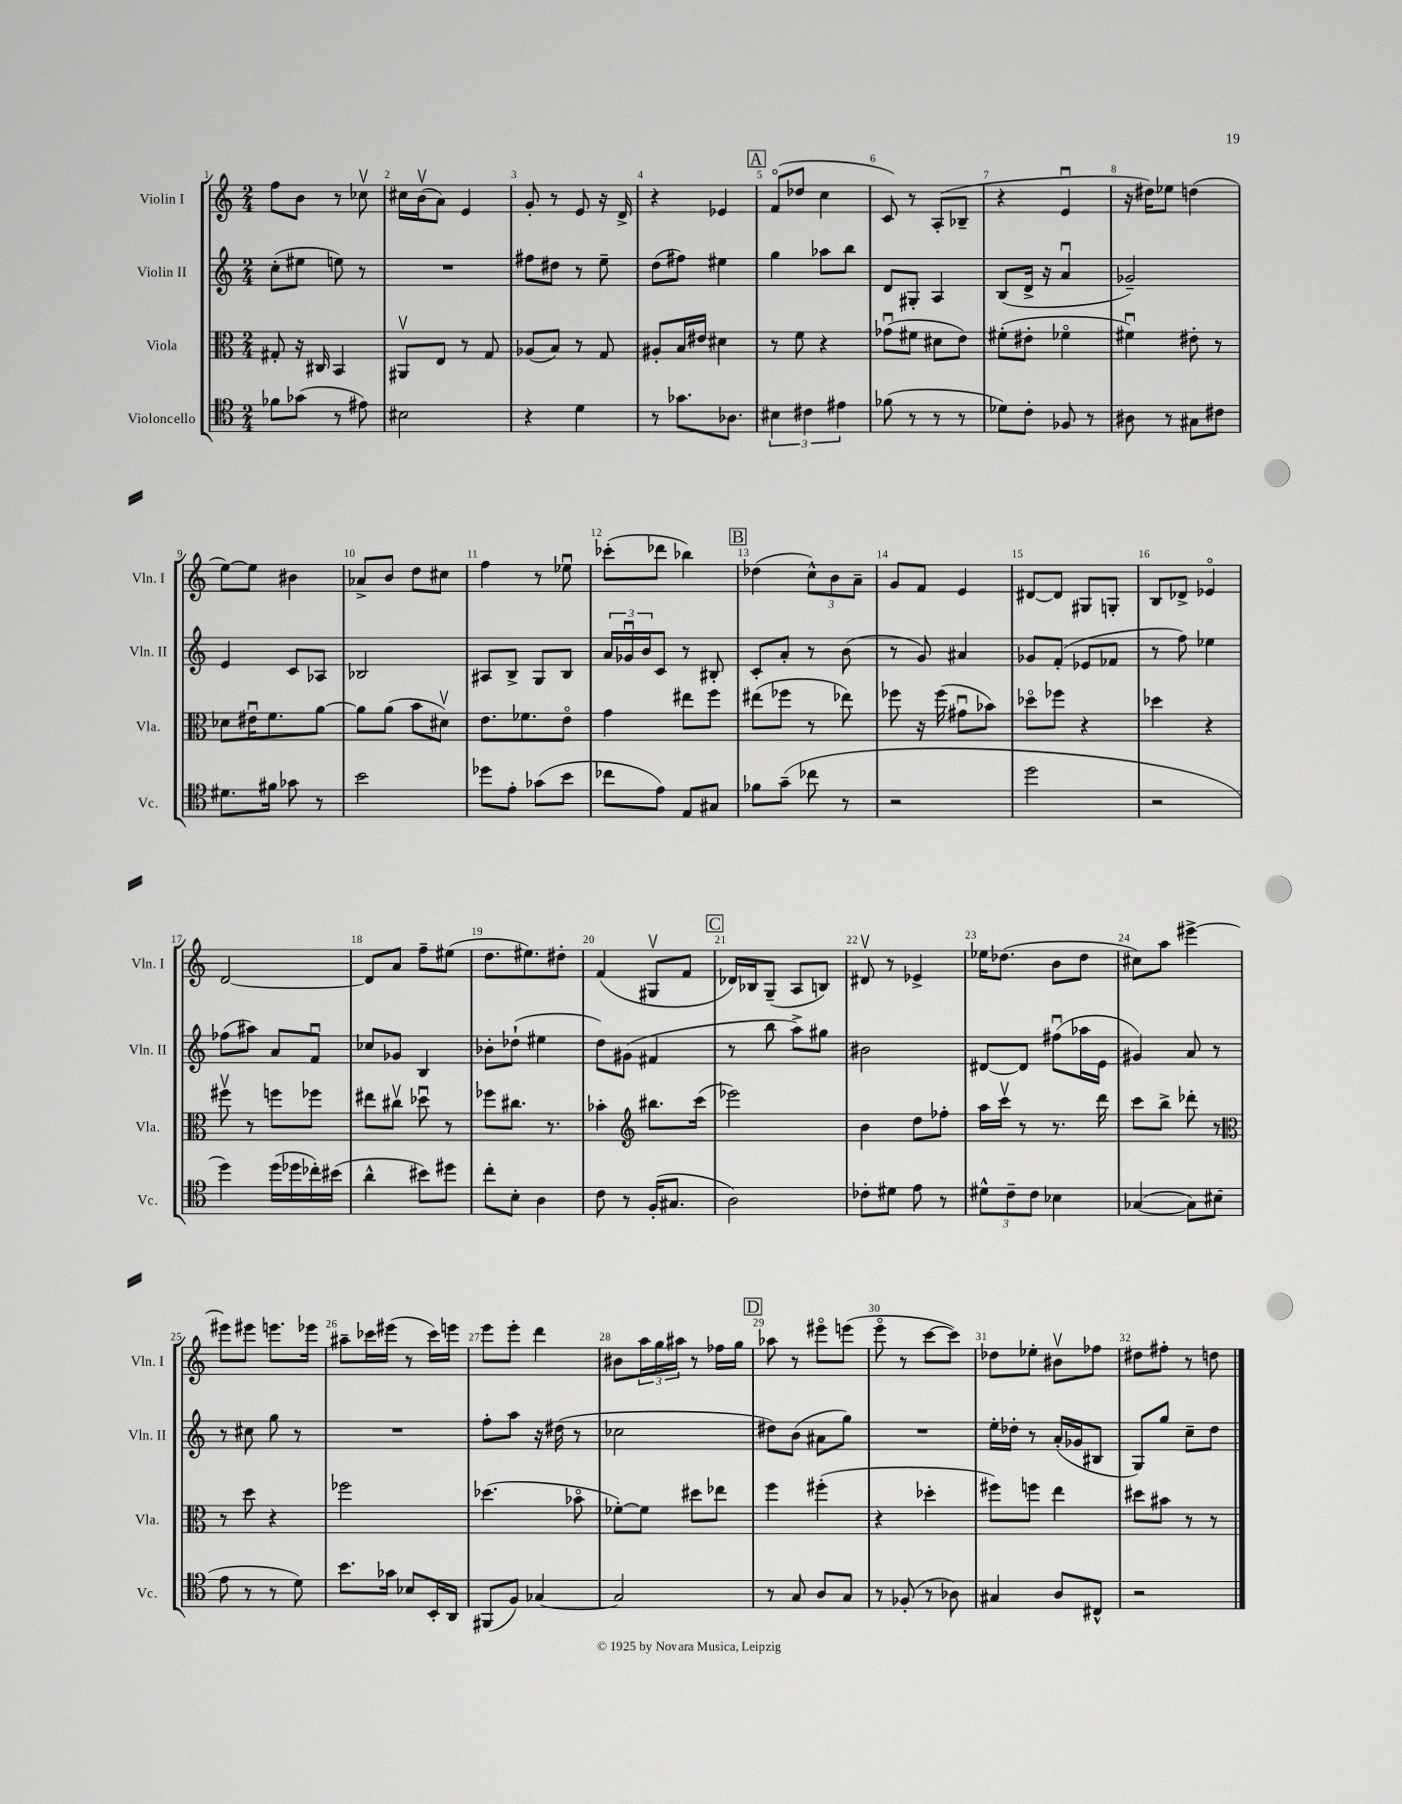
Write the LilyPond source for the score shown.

<<
\new StaffGroup <<
\new Staff = "s0" \with { instrumentName = "Violin I" shortInstrumentName = "Vln. I" } {
    \clef treble \key c \major \numericTimeSignature \time 2/4
    f''8 b'8 r8 ces''8\upbow |
    cis''16 b'16\upbow( a'8) e'4 |
    g'8-. r8 e'8 r16 d'16-> |
    r4 ees'4 |
    \mark \markup { \box "A" } f'8\flageolet( des''8 c''4 |
    c'8) r8 a8-.( bes8-- |
    r4 e'4\downbow |
    r16 dis''16) ees''8 d''4( |
    e''8~) e''8 bis'4 |
    aes'8-> b'8 d''8 cis''8 |
    f''4 r8 ees''8\downbow |
    ces'''8-.( des'''8 bes''4) |
    \mark \markup { \box "B" } des''4( \tuplet 3/2 { c''8-^) b'8 a'8-- } |
    g'8 f'8 e'4 |
    dis'8~ dis'8 gis8 g8-. |
    b8 des'8-> ees'4\flageolet |
    d'2~ |
    d'8 a'8 f''8-- eis''8( |
    d''8. eis''8.) dis''8-. |
    f'4( gis8\upbow f'8 |
    \mark \markup { \box "C" } des'16) bes16 g8--( a8 b8) |
    dis'8\upbow r8 ees'4-> |
    ees''16 des''8.( b'8 des''8 |
    cis''8) a''8 eis'''4~-> |
    eis'''8 eis'''8 e'''8. ees'''16 |
    ais''8-- ces'''16 eis'''16( r8 ces'''16) e'''16 |
    e'''8 e'''8-. d'''4 |
    bis'8 \tuplet 3/2 { a''16 g''16 ais''16 } r8 fes''16 g''16 |
    \mark \markup { \box "D" } aes''8 r8 eis'''8\flageolet e'''8( |
    e'''8\flageolet r8 c'''8~ c'''8) |
    des''8 ees''8-. bis'8\upbow fes''8 |
    dis''8 fis''8-. r8 d''8 \bar "|." |
}
\new Staff = "s1" \with { instrumentName = "Violin II" shortInstrumentName = "Vln. II" } {
    \clef treble \key c \major \numericTimeSignature \time 2/4
    c''8-.( eis''8 e''8) r8 |
    R2 |
    fis''8 dis''8 r8 e''8-- |
    d''8( fis''8) eis''4 |
    \mark \markup { \box "A" } g''4 aes''8 b''8 |
    d'8 gis8-. a4 |
    b8( d'16-> r16 a'4\downbow |
    ges'2--) |
    e'4 c'8 aes8 |
    bes2 |
    ais8 b8-> g8 b8 |
    \tuplet 3/2 { a'16 ges'16\downbow b'16 } c'8 r8 bis8-. |
    \mark \markup { \box "B" } c'8-. a'8-. r8 b'8( |
    r8 g'8) ais'4 |
    ges'8 f'8-.( ees'8 fes'8 |
    r8 f''8) ees''4 |
    fes''8( ais''8) a'8 f'8\downbow |
    ces''8 ges'8 b4 |
    bes'8-. des''8-!( eis''4 |
    d''8) gis'8( fis'4 |
    \mark \markup { \box "C" } r8 b''8 a''8->) gis''8 |
    bis'2 |
    dis'8~ dis'8 fis''8\downbow( aes''16 e'16 |
    gis'4) a'8 r8 |
    r8 cis''8 g''8 r8 |
    R2 |
    f''8-. a''8 r16 dis''16( r8 |
    ces''2 |
    \mark \markup { \box "D" } dis''8) b'8( ais'8 g''8) |
    R2 |
    e''16-. des''16-. r8 a'16-.( ges'16 bis8 |
    g8) g''8 c''8-- d''8 \bar "|." |
}
\new Staff = "s2" \with { instrumentName = "Viola" shortInstrumentName = "Vla." } {
    \clef alto \key c \major \numericTimeSignature \time 2/4
    gis8-. r16 cis16 b,4 |
    ais,8\upbow e8 r8 g8 |
    aes8( b8) r8 g8 |
    ais8-. b16 eis'16 dis'4 |
    \mark \markup { \box "A" } r8 f'8 r4 |
    ges'8\downbow( fis'8 dis'8 e'8) |
    fis'8-.( eis'8-. fes'4\flageolet |
    fis'4\downbow) eis'8-. r8 |
    des'8 eis'16\downbow f'8. a'8~ |
    a'8 a'8( b'8 dis'8\upbow) |
    e'8. fes'8. e'8\flageolet |
    g'4 eis''8 f''8 |
    \mark \markup { \box "B" } eis''8( fes''8 r8 ees''8) |
    fes''8 r16 fes''16( gis'8\downbow bes'8) |
    des''8\flageolet fes''8 r4 |
    des''4 r4 |
    fis''8\upbow r8 f''8 fes''8 |
    eis''8 cis''8\upbow des''8\downbow r8 |
    fes''8 cis''8. r8. |
    bes'4-. \clef treble bis''8. c'''16( |
    \mark \markup { \box "C" } ees'''2) |
    b'4 d''8 fes''8-. |
    a''16 c'''16\upbow r8 r8. d'''16 |
    c'''8 b''8-> des'''8-. r8 |
    \clef alto r8 d''8 r4 |
    fes''2 |
    des''4.( bes'8\flageolet |
    fes'8~-.) fes'8 dis''8 ees''8 |
    \mark \markup { \box "D" } f''4 fis''4-.( |
    r4 des''4-. |
    fis''8) f''8 e''4 |
    dis''8 bis'8 r8 r8 \bar "|." |
}
\new Staff = "s3" \with { instrumentName = "Violoncello" shortInstrumentName = "Vc." } {
    \clef tenor \key c \major \numericTimeSignature \time 2/4
    fes'8 ges'8( r8 eis'8) |
    bis2 |
    r4 d'4 |
    r8 ges'8. aes8. |
    \mark \markup { \box "A" } \tuplet 3/2 { bis4 cis'4 eis'4 } |
    fes'8( r8 r8 r8 |
    des'8) c'8-. fes8 r8 |
    ais8 r8 gis8 cis'8 |
    dis'8. fis'16 ges'8 r8 |
    b'2 |
    des''8 e'8-. ges'8( b'8 |
    ces''8 e'8) e8 gis8 |
    \mark \markup { \box "B" } fes'8 g'8--( ces''8 r8 |
    r2 |
    d''2 |
    r2 |
    d''4) d''16( des''16 ces''16-.) bis'16( |
    a'4-^ bis'8) dis''8 |
    c''8-. b8-. a4 |
    c'8 r8 f16-.( gis8. |
    \mark \markup { \box "C" } a2) |
    ces'8-. dis'8 e'8 r8 |
    \tuplet 3/2 { dis'8-^ c'8-- c'8 } bes4 |
    ges4~( ges8) bis8( |
    e'8 r8 r8 d'8) |
    b'8. ges'16 bes8 b,16-. a,16 |
    fis,8( f8) ges4~ |
    ges2 |
    \mark \markup { \box "D" } r8 g8 a8 g8 |
    r8 fes8-.( r8 aes8) |
    gis4 a8 cis8-^ |
    r2 \bar "|." |
}
>>
>>
\layout { \context { \Score \override BarNumber.break-visibility = ##(#f #t #t) barNumberVisibility = #all-bar-numbers-visible } }
